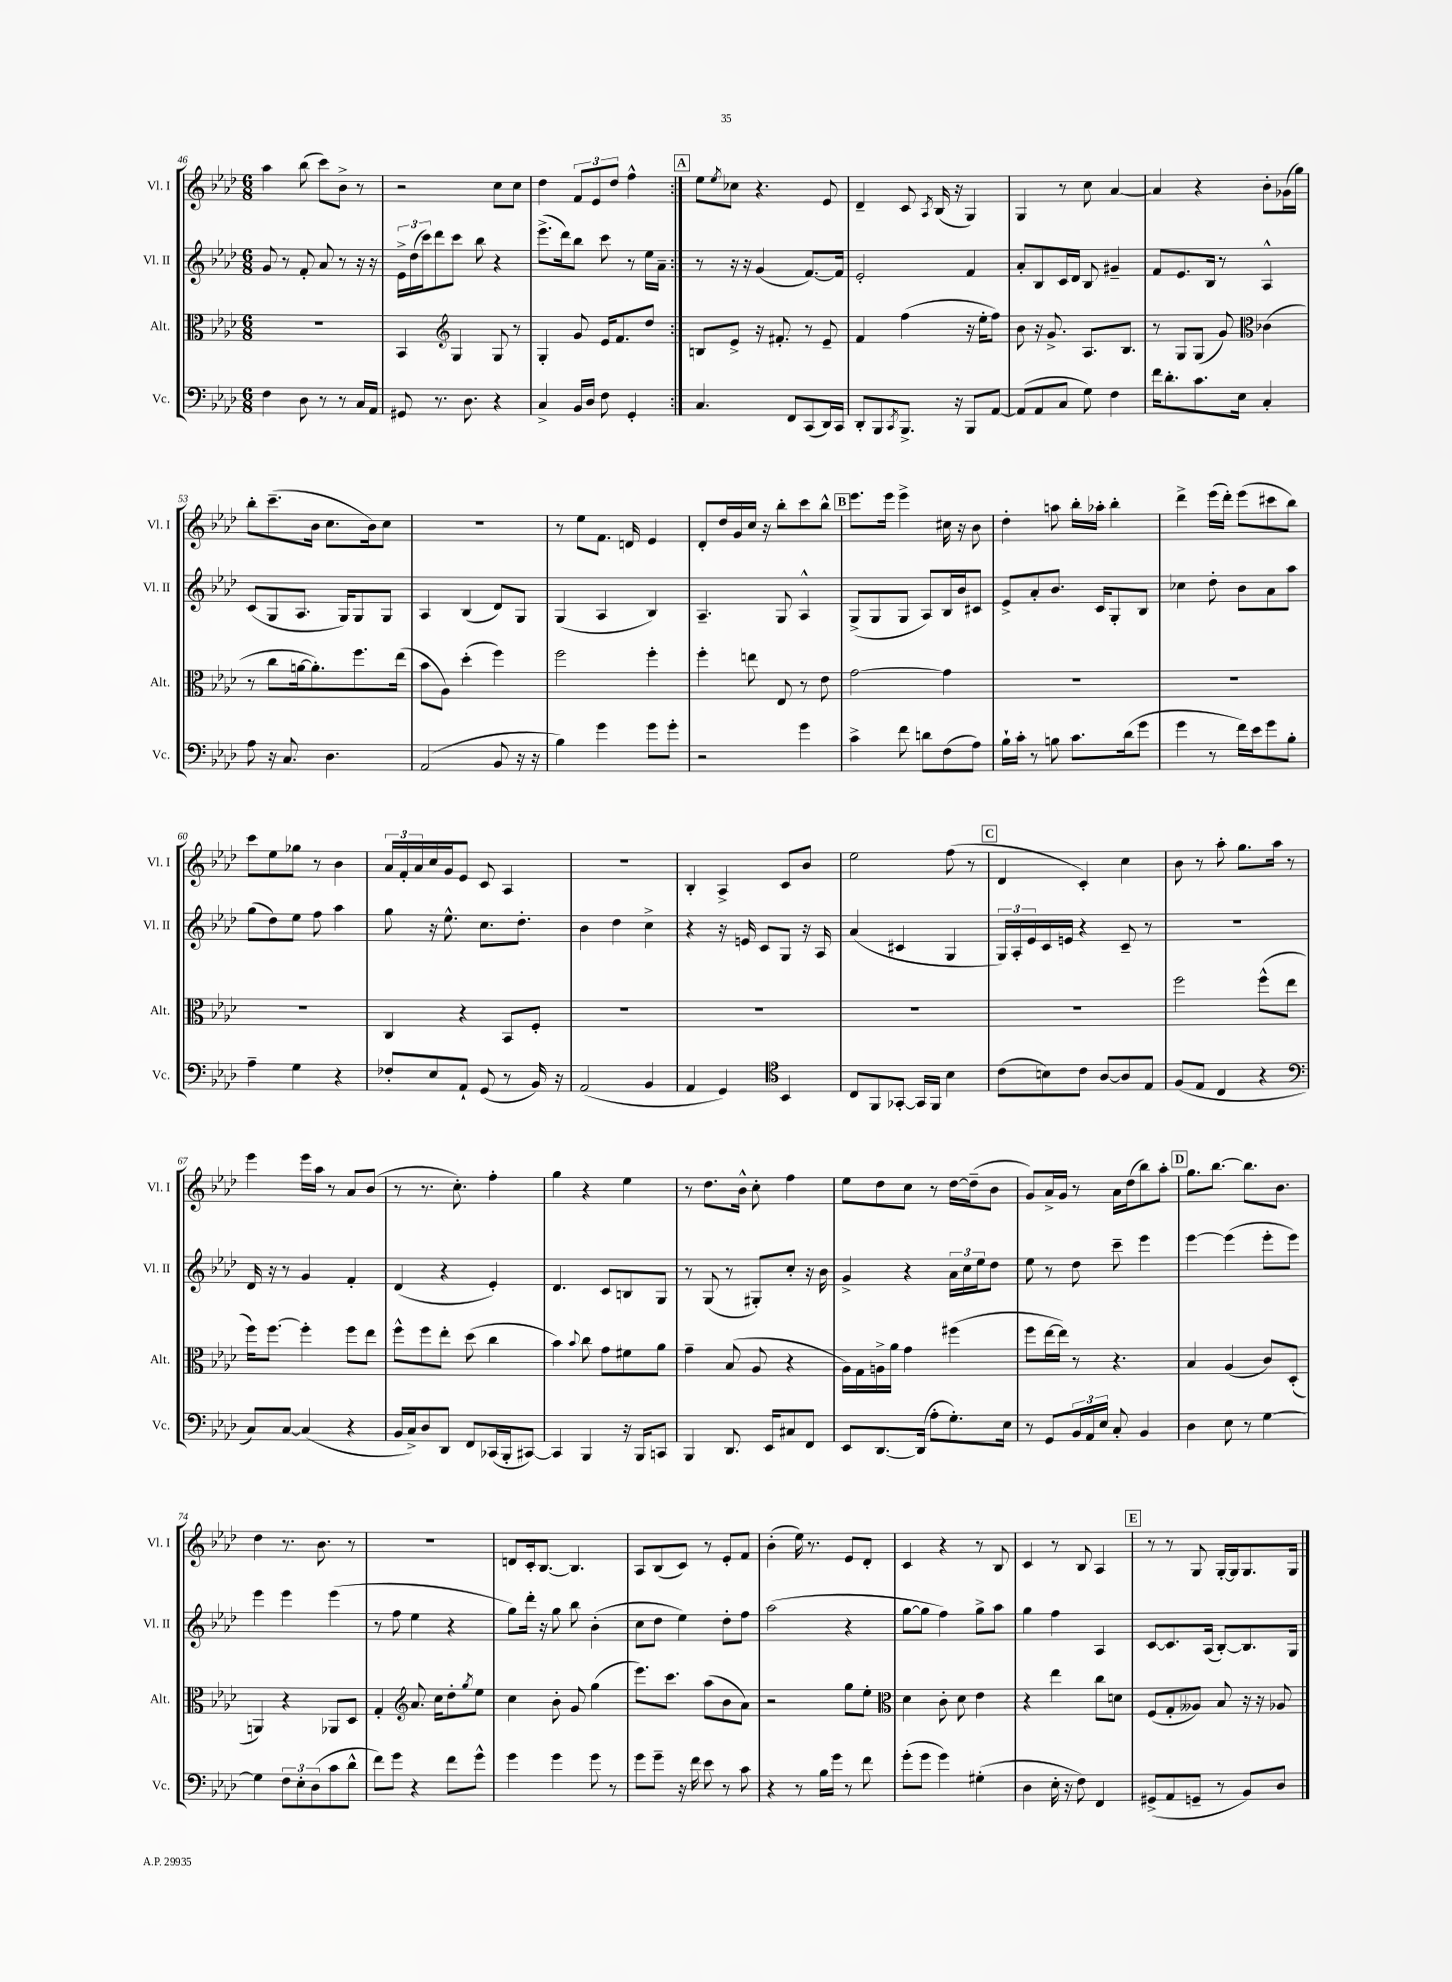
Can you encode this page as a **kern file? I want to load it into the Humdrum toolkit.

**kern	**kern	**kern	**kern
*staff4	*staff3	*staff2	*staff1
*clefF4	*clefC3	*clefG2	*clefG2
*k[b-e-a-d-]	*k[b-e-a-d-]	*k[b-e-a-d-]	*k[b-e-a-d-]
*M6/8	*M6/8	*M6/8	*M6/8
4F	2.r	8g	4aa-
.	.	8r	.
8D-	.	8f'	(8bb-
8r	.	8a-	8ccc)
8r	.	8r	8b-^
16C	.	16r	8r
16AA-	.	16r	.
=	=	=	=
8GG#	4BB-	24e-^	2r
.	.	(24dd-	.
.	.	24ccc)	.
8.r	.	8ddd-	.
*	*clefG2	*	*
.	4G	8ccc	.
8.D-	.	.	.
.	.	8bb-	.
4r	8G	4r	8cc
.	8r	.	8cc
=	=	=	=
4C^	4G'	(8.eee-^	4dd-
.	.	16ddd-)	.
16BB-	8g	8bb-	12f
16D-	.	.	.
.	.	.	12e-
8F	16e-	8ccc	.
.	.	.	12dd-
.	8.f	.	.
4GG'	.	8r	4ff^^
.	8dd-	16ee-	.
.	.	16a-~	.
=:|!	=:|!	=:|!	=:|!
4.C	8B	8r	8ee-
.	.	.	8qee-
.	8e-^	16r	8cc-
.	.	16r	.
.	16r	(4g	4.r
.	8.f#'	.	.
8FF	.	.	.
(8CC	8r	[8.f)	.
16DD-)	8e-~	.	8e-
16CC	.	16f]	.
=	=	=	=
8DD-'	4f	2e-'	4d-~
8BBB-	.	.	.
8qCC	.	.	.
8.BBB-^	(4ff	.	8c
.	.	.	8qA-
.	.	.	(16B-
16r	.	.	16r
8BBB-	16r	4f	4G)
.	16ee-'	.	.
[8AA-	8ff)	.	.
=	=	=	=
(8AA-]	8b-	8a-'	4G
8AA-	16r	8B-	.
.	8.g^	.	.
8C	.	16c	8r
.	.	16d-	.
8G)	8.A-	8B-	8cc
4F	.	4g#~	[4a-
.	8.B-	.	.
=	=	=	=
16f	8r	8f	4a-]
8.d-'	.	.	.
.	8G	8.e-	.
8.c	(8G	.	4r
.	.	16B-	.
.	8g)	8r	.
16E-	.	.	.
*	*clefC3	*	*
4C'	(4c-	4A-^^	8b-'
.	.	.	(16g-
.	.	.	16gg)
=	=	=	=
8A-	8r	(8c	8bb-'
16r	8cc	8G	(8.ccc~
8.C	.	.	.
.	[16a	8.A-	.
.	8.a'])	.	16b-
4.D-	.	.	8.cc
.	.	16G)	.
.	8.ff	8G	.
.	.	.	16b-)
.	.	8G	8cc
.	(16ee-	.	.
=	=	=	=
(2AA-	8b-	4A-	2.r
.	8A-)	.	.
.	(4dd-'	(4B-	.
8BB-	4ff)	8d-)	.
16r	.	8G	.
16r	.	.	.
=	=	=	=
4B-)	2ff	(4G	8r
.	.	.	8ee-
4g	.	4A-	8.f
.	.	.	16d
8g	4ff'	4B-)	4e-
8g'	.	.	.
=	=	=	=
2r	4ff'	4.A-~	8d-'
.	.	.	16dd-
.	.	.	16g
.	8ee	.	16cc
.	.	.	16r
.	8E-	8G	8bb-'
4g	8r	4A-^^	8ccc
.	8e-	.	8bb-^^
=	=	=	=
4c^	[2g	(8G^	8.eee-
.	.	8G	.
.	.	.	16eee-
8f	.	8G	4eee-^
8d	.	8A-)	.
(8F	4g]	16B-	16cc#
.	.	16b-	16r
8A-)	.	8c#	8b-
=	=	=	=
16B-`	2.r	8e-^	4dd-'
16c'	.	.	.
8r	.	8a-'	.
8B	.	8.b-	8aa
8.c	.	.	16bb-'
.	.	16c	16aa-'
.	.	8G'	4bb-'
(16d-	.	.	.
8g	.	8B-	.
=	=	=	=
4g	2.r	4cc-	4ddd-^
8r	.	8dd-'	(16eee-
.	.	.	16ddd-')
16f)	.	8b-	(8eee-
16e-	.	.	.
8g	.	8a-	8ccc#
8B-'	.	8aa-	8bb-)
=	=	=	=
4A-~	2.r	(8gg	8ccc
.	.	8dd-)	8ee-
4G	.	8ee-	8gg-
.	.	8ff	8r
4r	.	4aa-	4b-
=	=	=	=
8F-'	4C	8gg	24a-
.	.	.	24f'
.	.	.	24a-
8E-	.	16r	16cc
.	.	8.ee-^^	16g
8AA-`	4r	.	8e-
(8GG	.	8.cc	8c
8r	8BB-	.	4A-
.	.	8.dd-'	.
16BB-)	8F'	.	.
16r	.	.	.
=	=	=	=
(2AA-	2.r	4b-	2.r
.	.	4dd-	.
4BB-	.	4cc^	.
=	=	=	=
4AA-	2.r	4r	4B-'
4GG)	.	16r	4A-^
.	.	16e	.
.	.	8c	.
*clefC4	*	*	*
4BB-	.	8G	8c
.	.	16r	8b-
.	.	16A-	.
=	=	=	=
8C	2.r	(4a-	2ee-
8FF	.	.	.
[8GG-'	.	4c#	.
16GG-]	.	.	.
16FF	.	.	.
4B-	.	4G	(8ff
.	.	.	8r
=	=	=	=
(8c	2.r	24G)	4d-
.	.	24A-'	.
.	.	24e-	.
8B)	.	16c	.
.	.	16e	.
8c	.	4r	4c')
[8A-	.	.	.
8A-]	.	8c~	4cc
8E-	.	8r	.
=	=	=	=
(8F	2ff	2.r	8b-
8E-	.	.	8r
4C	.	.	8aa-'
.	.	.	8.gg
4r	(8ff^^	.	.
.	.	.	16aa-
.	8ee-	.	8r
=	=	=	=
*clefF4	*	*	*
8C)	16ff)	16d-	4eee-
.	[8.ff	16r	.
[8C	.	8r	.
(4C]	4ff']	4g	16eee-
.	.	.	16aa-
.	.	.	8r
4r	8ff	4f'	8a-
.	8ee-	.	(8b-
=	=	=	=
16BB-	8ff^^	(4d-	8r
16C^)	.	.	.
8D-	8ff	.	8.r
8DD-	8ee-'	4r	.
.	.	.	8.cc')
8FF	(8dd-	.	.
(16CC-	4cc	4e-')	4ff'
16BBB-'	.	.	.
[8CC#)	.	.	.
=	=	=	=
4CC#]	4b-)	4.d-	4gg
.	8qqb-	.	.
4BBB-	8cc	.	4r
.	8g	8c	.
16r	8f#	8B	4ee-
16BBB-	.	.	.
8CC	8a-	8G	.
=	=	=	=
4BBB-	4g~	8r	8r
.	.	(8G	8.dd-
8.DD-	(8B-	8r	.
.	.	.	16b-^^
.	8A-	8G#')	8cc'
16EE-	.	.	.
8C#	4r	8cc'	4ff
8FF	.	16r	.
.	.	16b-	.
=	=	=	=
8EE-	16A-)	4g^	8ee-
.	16G	.	.
[8.DD-	16A^	.	8dd-
.	16a-	.	.
.	4g	4r	8cc
(16DD-]	.	.	.
8A-'	.	.	8r
8.G')	(4ff#	24a-	[16dd-
.	.	24cc	.
.	.	.	(16dd-~]
.	.	24ee-	.
.	.	8dd-	8b-
16E-	.	.	.
=	=	=	=
8r	8ff	8ee-	8g)
8GG	[16ee-	8r	16a-^
.	16ee-])	.	16g
24BB-	8r	8dd-	8r
24AA-	.	.	.
24E-	.	.	.
8C'	4.r	8ccc~	16a-
.	.	.	(16dd-
4BB-	.	4eee-	8bb-)
.	.	.	8aa-'
=	=	=	=
4D-	4B-	[4eee-	8.gg
.	.	.	[8.bb-
8E-	(4A-	(4eee-]	.
8r	.	.	8.bb-]
[4G	8c)	8eee-'	.
.	.	.	8.b-
.	(8D-'	8eee-)	.
=	=	=	=
4G]	4AA)	4eee-	4dd-
12F	4r	4eee-	8.r
12E-'	.	.	.
(12D-	.	.	.
.	.	.	8.b-
8c	8AA-	(4eee-	.
8d-^^	8D-	.	8r
=	=	=	=
8f)	4G'	8r	2.r
8g	.	8ff	.
*	*clefG2	*	*
4r	8.a-	4ee-	.
.	16cc	.	.
8f	8dd-'	4r	.
.	8qgg	.	.
8g^^	8ee-	.	.
=	=	=	=
4g	4cc	8gg)	8d
.	.	16ddd-'	16c'
.	.	16r	[8.B-
4g	8b-'	8gg	.
.	8g	8bb-	4.B-]
8g	(4gg	(4b-'	.
8r	.	.	.
=	=	=	=
8g	8.eee-)	8cc	8A-
8g~	.	8dd-	(8B-
.	8.ccc	.	.
16r	.	4ee-)	8c)
16f	.	.	.
8e-	(8aa-	.	8r
8r	8b-	8dd-'	8e-'
8c	8a-)	8ff	8f
=	=	=	=
4r	2r	(2aa-	(4b-'
8r	.	.	16ee-)
.	.	.	8.r
16B-	.	.	.
16g	.	.	.
8r	8gg	4r	8e-
8f	8ee-'	.	8d-'
=	=	=	=
*	*clefC3	*	*
(8g'	4d-	[8gg	4c
8g	.	8gg]	.
4g)	8c'	4ff)	4r
.	8d-	.	.
(4G#'	4e-	8gg^	8r
.	.	8aa-	8B-
=	=	=	=
4D-	4r	4gg	4c
16E-'	4ee-	4ff	8r
16r	.	.	.
8F)	.	.	8B-
4FF	8cc	4A-	4A-
.	8d	.	.
=	=	=	=
(8GG#^	(8F	[8c	8r
8AA-	8G'	8.c]	8r
8GG~	8A--)	.	8G
.	.	(16A-	.
8r	8B-	[8B-')	[16G'
.	.	.	16G]
8BB-)	16r	8.B-]	8.G
.	16r	.	.
8D-	8A-	.	.
.	.	16G	16G
==	==	==	==
*-	*-	*-	*-
